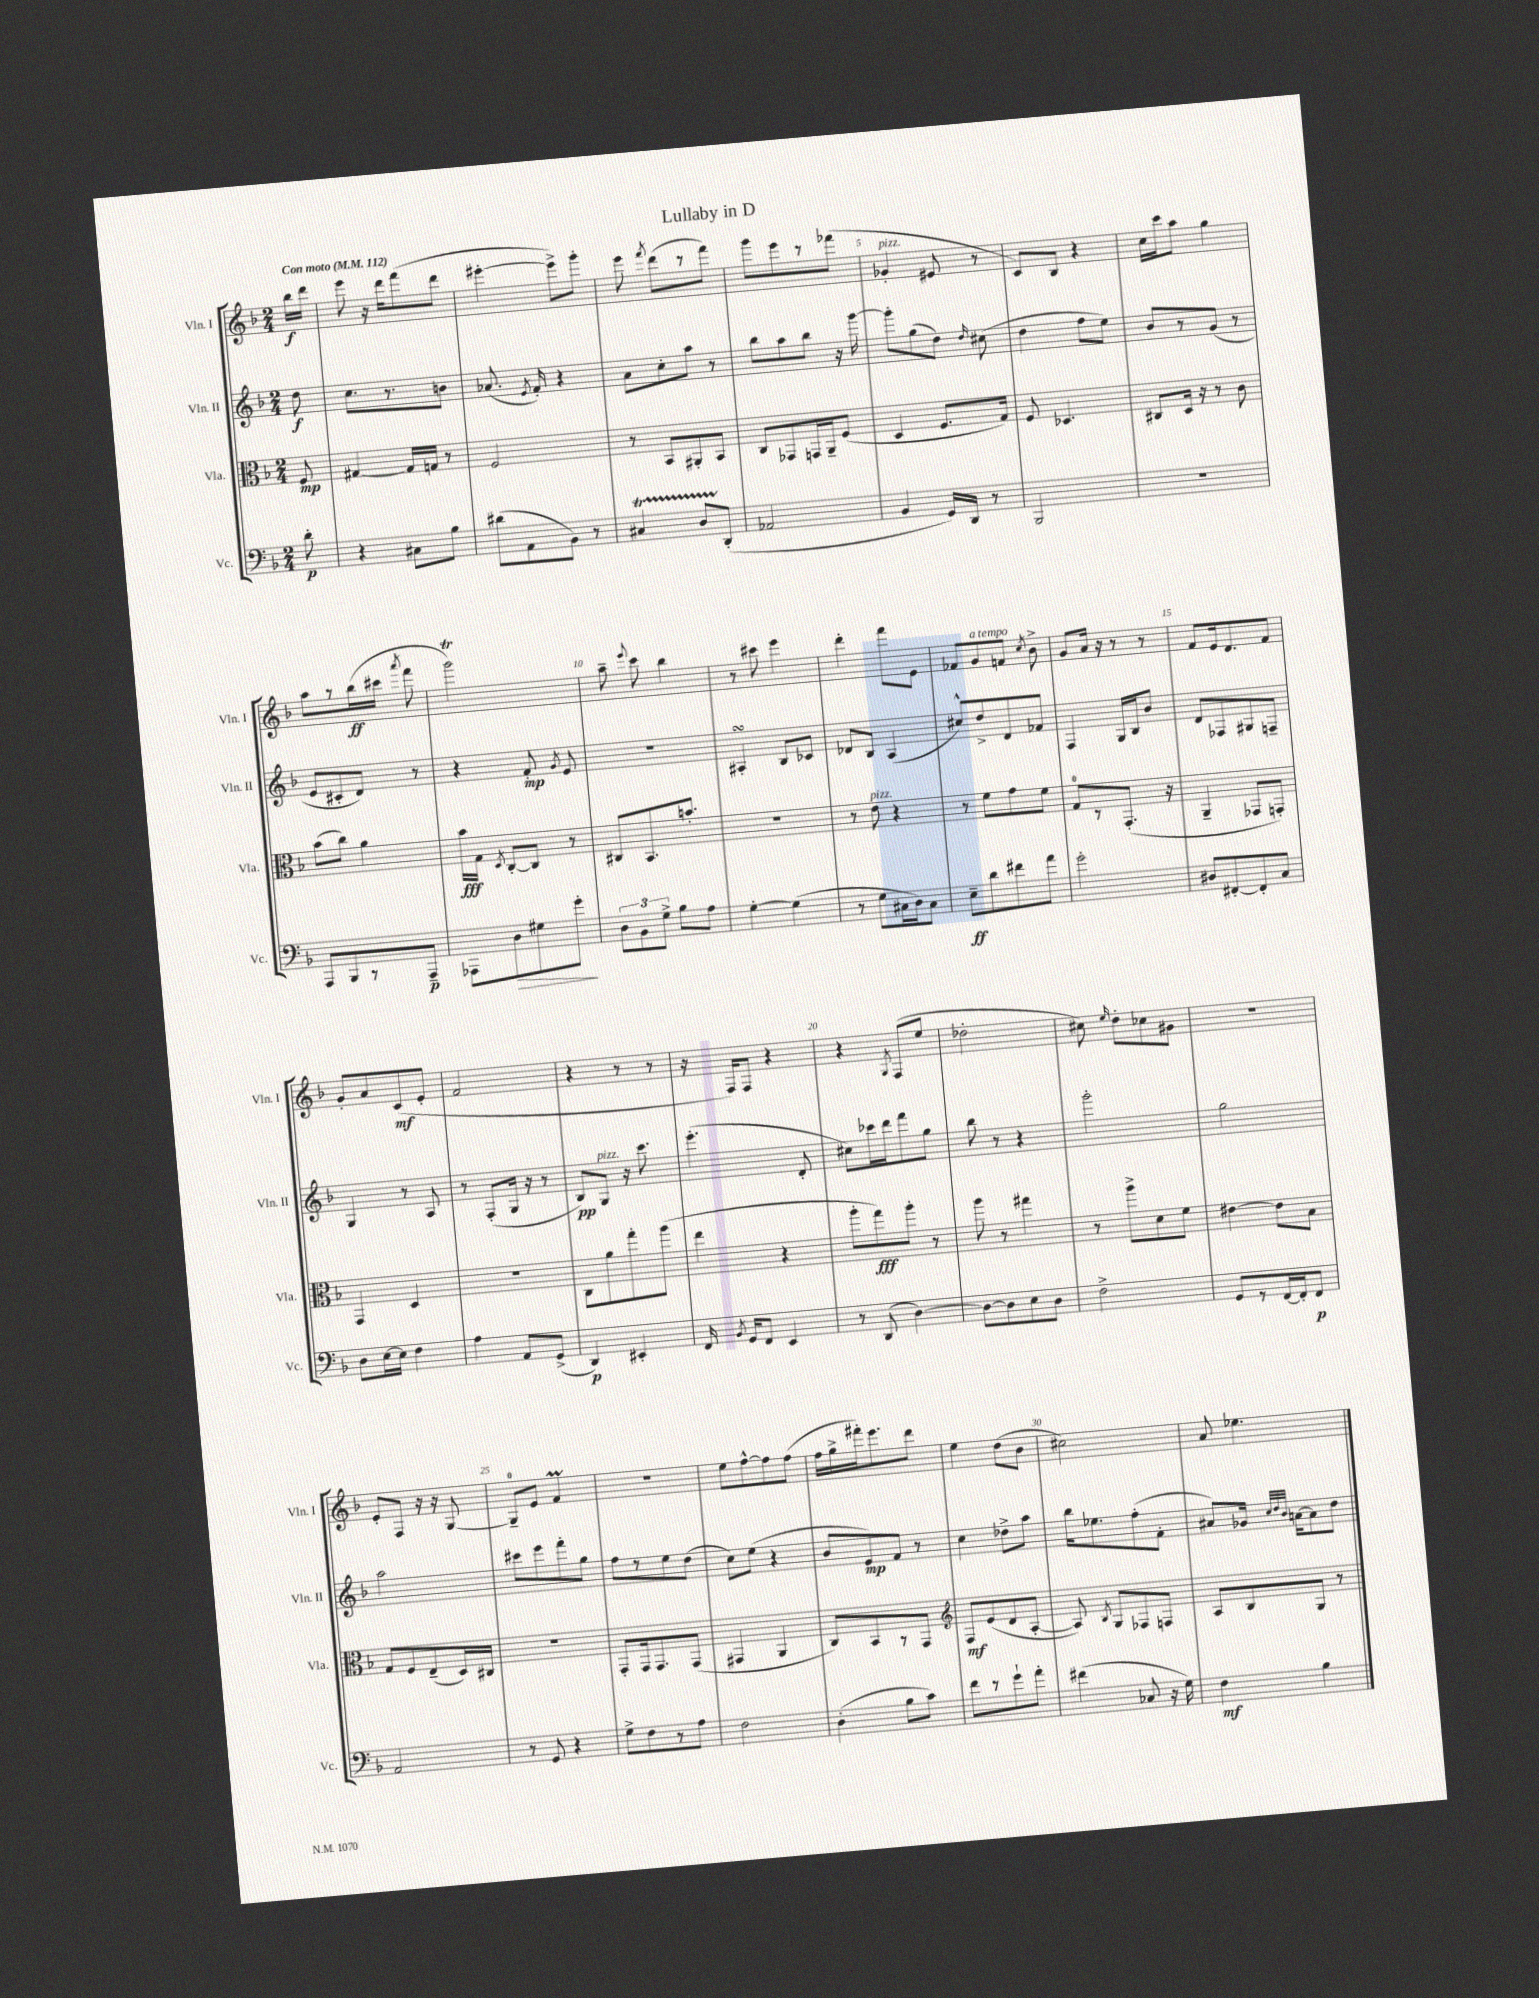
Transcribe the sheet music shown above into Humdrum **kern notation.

**kern	**kern	**kern	**kern
*staff4	*staff3	*staff2	*staff1
*clefF4	*clefC3	*clefG2	*clefG2
*k[b-]	*k[b-]	*k[b-]	*k[b-]
*M2/4	*M2/4	*M2/4	*M2/4
*MM112	*MM112	*MM112	*MM112
8d'\	8F/	8dd\	16bb-\LL
.	.	.	16ddd\JJ
=	=	=	=
4r	[4G#/	8.cc\L	8eee\
.	.	.	16r
.	.	8.r	16ddd\LK
8C#\L	16G#/]LL	.	(8fff\
.	16G/JJ	.	.
8B-\J	8r	8b\J	8ddd\J
=	=	=	=
(8d#\L	2F/	(8.a-/	[4eee#'\
8AA\	.	.	.
.	.	8qe/	.
.	.	16f'/)	.
8BB-\J)	.	4r	8eee#^\]L)
8r	.	.	8ggg'\J
=	=	=	=
4C#/	8r	8a\L	8eee\
.	.	.	8qfff/
.	8BB-/L	8cc'\	(8ddd\L
8D/L	8AA#'/	8aa\J	8r
(8DD'/J	8BB-/J	8r	8fff\J)
=	=	=	=
2AA-/	8C/L	8bb-\L	8ggg\L
.	8GG-/	8aa\	8eee\
.	16GG/L	8bb-\J	8r
.	16AA~/J	.	.
.	(8F/J	16r	(8fff-\J
.	.	[16ggg\	.
=	=	=	=
4BB-/	4D/	8ggg'\]L	4g-'/
.	.	(8gg\	.
16GG/LL)	8.F/L	8dd\J)	8e#/
16DD/JJ	.	.	.
.	.	16qqdd/	.
8r	.	(8cc#\	8r
.	16G/Jk)	.	.
=	=	=	=
2BBB-/	8F/	4dd\	8c/L)
.	4.D-/	.	8B-/J
.	.	8ff\L	4r
.	.	8ee\J)	.
=	=	=	=
2r	8C#/L	8b-/L	16cc\LL
.	.	.	16ccc\J
.	16D/Jk	8r	8aa\J
.	16r	.	.
.	8r	(8g/J	4gg\
.	8c\	8r	.
=	=	=	=
8AAA/L	(8b-\L	8e/L	8aa\L
8BBB-/	8cc\J)	8c#'/	8r
8r	4a\	8d/J)	(16bb-\L
.	.	.	16ccc#\JJ
.	.	.	8qaaa/
8AAA~/J	.	8r	8fff\
=	=	=	=
8AAA-\L	16b-\LL	4r	2ggg\)
.	16G\JJ	.	.
.	8qD/	.	.
8D\	[8C'/L	.	.
8G#\	8C/]J	8f'/	.
.	.	8qg/	.
8g'\J	8r	8e/	.
=	=	=	=
12D\L	8C#/L	2r	8aa~\
12BB-\	.	.	.
.	.	.	8qqeee/
.	8.BB-/	.	8ccc\
12G^\J	.	.	.
8B-\L	.	.	4bb-\
.	8.b'/J	.	.
8A\J	.	.	.
=	=	=	=
[4G'\	2r	4A#'/	8r
.	.	.	8ccc#\
(4G\]	.	8B-/L	4eee\
.	.	8c-/J	.
=	=	=	=
8r	8r	8d-/L	4ddd'\
8G\L	8e\	8B-/J	.
16C#\L	4r	(4A/	8fff\L
16D\J)	.	.	.
8C#\J	.	.	8e\J
=	=	=	=
8E~\L	8r	8cc#^^/L)	8f-/L
8d\	8f\L	8dd^/	8g/
8f#\	8g\	8d/	8f/J
.	.	.	8qcc/
8a\J	8f\J	8f-/J	8b-^\
=	=	=	=
2g'\	8G/L	4F/	8g/L
.	8r	.	16a/Jk
.	.	.	16r
.	(8.GG'/J	16G/LL	8r
.	.	16B-/J	.
.	.	8b-/J	8r
.	16r	.	.
=	=	=	=
8D#/L	4AA~/	8d/L	8f/L
[8FF#'/	.	8F-/	16e/k
.	.	.	8.d/
8FF#'/]	8GG-/L	8G#/	.
8C/J	8GG'/J)	8F~/J	8f/J
=	=	=	=
8D\L	4GG/	4G/	8g'/L
[16E\L	.	.	8a/
16E\]JJ	.	.	.
4F\	4D/	8r	(8c/
.	.	8A/	8e'/J
=	=	=	=
4A\	2r	8r	2f/
.	.	(8F'/L	.
8AA/L	.	16G/Jk	.
.	.	16r	.
(8GG^/J	.	8r	.
=	=	=	=
4DD/)	8C\L	8B-/L)	4r
.	8a\	8G/J	.
4EE#'/	8gg'\	16r	8r
.	.	8.ccc\	.
.	(8aa\J	.	8r
=	=	=	=
16FF/	4ee\	(4.eee'\	16r
8qBB-/	.	.	.
16GG/LK	.	.	16F/LK)
8FF/J	.	.	8F/J
4EE/	4r	.	4r
.	.	8d'/	.
=	=	=	=
8r	8aa'\L	8cc#\L)	4r
(8DD/	8gg\)	16ccc-\L	.
.	.	16ddd\J	.
.	.	.	8qG/
[4D\)	8aa'\J	8fff\	(8F/L
.	8r	8gg\J	8ee/J
=	=	=	=
8D\_L	8aa\	8bb-\	2dd-'\
8D\]	8r	8r	.
8E\	4gg#\	4r	.
8D\J	.	.	.
=	=	=	=
2F^\	8r	2ggg'\	8cc#\)
.	.	.	16qqee/
.	8aa^\L	.	8dd'\L
.	8d\	.	8cc-\
.	8f\J	.	8g#\J
=	=	=	=
8GG/L	[4e#\	2gg\	2r
8r	.	.	.
[16FF/L	8e#\]L	.	.
16FF'/]J	.	.	.
8FF/J	8B-\J	.	.
=	=	=	=
2AA/	8G/L	2aa\	8e'/L
.	8F/	.	8F/J
.	(8E~/	.	16r
.	.	.	16r
.	16D/L)	.	[8G/
.	16C#/JJ	.	.
=	=	=	=
8r	2r	8ccc#\L	8G~/]L
8GG/	.	8eee\	8e/J
4r	.	8fff'\	4f/
.	.	8gg\J	.
=	=	=	=
8G^\L	8GG'/L	8ff\L	2r
8F\	16GG/k	8r	.
.	8.GG/	.	.
8r	.	8ee\	.
8A\J	(8GG/J	(8dd\J	.
=	=	=	=
2F\	4GG#/	8cc\L)	8ee\L
.	.	(8ee\J	[8ff^^\
.	4AA/	4r	8ff\]
.	.	.	(8ff\J
=	=	=	=
(4D'\	8C/L)	8b-/L	16ff\LL
.	.	.	16gg^\
.	8BB-/	8e/)	16fff#'\J)
.	.	.	8.eee\
8B-\L	8r	8f/J	.
8c\J)	8GG/J	8r	8ddd\J
=	=	=	=
*	*clefG2	*	*
8f\L	8F/L	4cc\	4ee\
8r	(8e/	.	.
8g`\	8d/	8dd-^\L	(8dd\L
8a'\J	[8A'/J	8aa\J	8b-\J
=	=	=	=
(4f#\	8A/])	16bb-\LK	2cc#\)
.	.	8.ee-\	.
.	8qB-/	.	.
.	8G/L	.	.
8C-/	8F-/	(8ff'\	.
16r	8F/J	8f'\J	.
16G\)	.	.	.
=	=	=	=
4F\	8A/L	8a#/L)	8a/
.	8B-/	16g-/Jk	4.ee-\
.	.	32qqcc/LLL	.
.	.	32qqdd/	.
.	.	32qqb-/JJJ	.
.	.	[16a\LK	.
4B-\	8G/J	8a\]	.
.	8r	8dd\J	.
==	==	==	==
*-	*-	*-	*-
